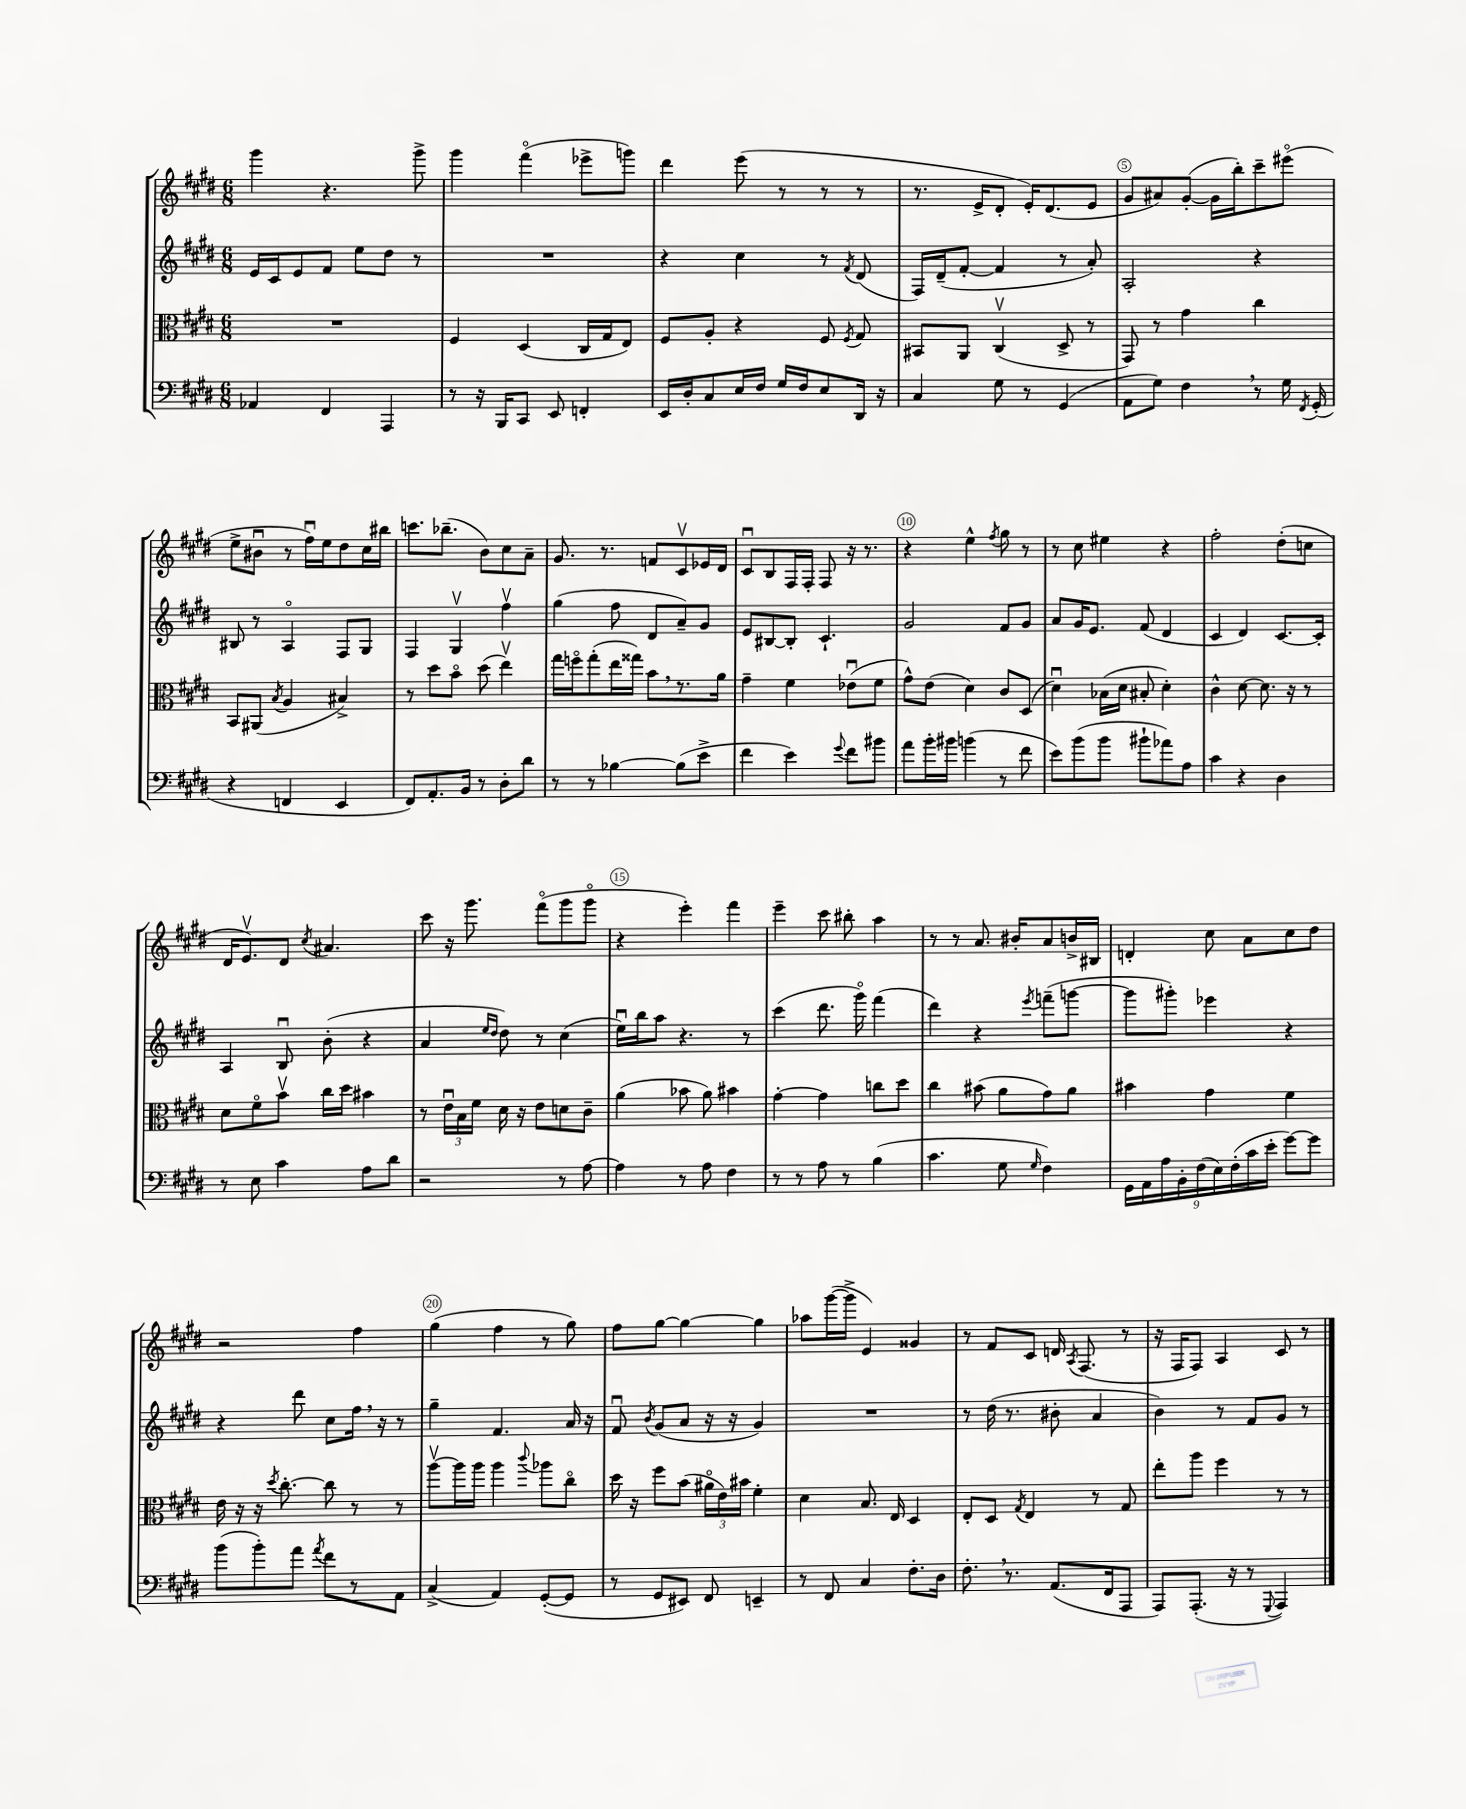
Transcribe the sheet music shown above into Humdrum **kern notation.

**kern	**kern	**kern	**kern
*part4	*part3	*part2	*part1
*staff4	*staff3	*staff2	*staff1
*clefF4	*clefC3	*clefG2	*clefG2
*k[f#c#g#d#]	*k[f#c#g#d#]	*k[f#c#g#d#]	*k[f#c#g#d#]
*M6/8	*M6/8	*M6/8	*M6/8
=1	=1	=1	=1
4AA-X/	2.r	16e/LL	4ggg#\
.	.	16c#/J	.
.	.	8e/	.
4FF#/	.	8f#/J	4.r
.	.	8ee\L	.
4AAA/	.	8dd#\J	.
.	.	8r	8ggg#^\
=2	=2	=2	=2
8r	4F#/	2.r	4ggg#\
16r	.	.	.
16BBB/KL	.	.	.
8CC#/J	(4D#/	.	(4fff#\
8EE/	.	.	.
4FFn'/	16C#/LL	.	8eee-X^\L
.	16G#/J	.	.
.	8E/J)	.	8gggn\J)
=3	=3	=3	=3
16EE/LL	8F#/L	4r	4ddd#\
16D#'/J	.	.	.
8C#/	8A'/J	.	.
16E/L	4r	4cc#\	(8eee\
16F#/JJ	.	.	.
16G#/LL	.	.	8r
16F#/J	.	.	.
8E/	8F#/	8r	8r
.	8qF#/	8qf#/	.
16DD#/Jk	8G#/	(8d#/	8r
16r	.	.	.
=4	=4	=4	=4
4C#/	8BB#X/L	16F#/LL)	8.r
.	.	(16d#~/J	.
.	8AA/J	[8f#'/J	.
.	.	.	16e^/KL
8G#\	(4C#v/	4f#/]	8d#'/J
8r	.	.	16e'/KL)
.	.	.	(8.d#/
(4GG#/	8D#^/	8r	.
.	8r	8a'/)	8e/J
=5	=5	=5	=5
8AA\L	8GG#/)	2A'/	8g#/L
8G#\J)	8r	.	8a#X/)
4F#,\	4g#\	.	([8g#'/J
.	.	.	16g#\LL]
.	.	.	16bb'\J)
8r	4cc#\	4r	8ccc#~\
16G#\	.	.	(8eee#X\J
8qFF#/	.	.	.
(16GG#'/	.	.	.
!!LO:LB:g=z
=6	=6	=6	=6
4r	8BB/L	8B#X/	8ee^\L
.	(8AA#X/J	8r	8b#Xu\J
.	8qB/	.	.
4FFn/	4A/	4A/	8r
.	.	.	16ff#u\LL)
.	.	.	16ee\J
4EE/	4B#X^/)	8F#/L	8dd#\
.	.	8G#/J	16cc#\L
.	.	.	16bb#X\JJ
=7	=7	=7	=7
8FF#/L)	8r	4F#/	8.cccn\L
8.AA'/	8dd#\L	.	.
.	.	.	(8.bb-X~\J
.	8b\J	4G#v/	.
16BB/Jk	.	.	.
8r	(8dd#\	.	8b\L)
8D#'\L	4eev\)	4ff#v\	8cc#\
8d#\J	.	.	8a~\J
=8	=8	=8	=8
8r	16gg#\LL	(4gg#\	8.g#/
.	16ffn\J	.	.
8r	(8gg#'\	.	.
.	.	.	8.r
[4B-X\	16ee\L	8ff#\	.
.	16gg##X\JJ)	.	.
.	8b,\L	8d#/L	8fn/L
(8B-\L]	8.r	8a~/)	8c#v/
8e^\J	.	8g#/J	16e-X/L
.	16a\Jk	.	16d#/JJ
=9	=9	=9	=9
4f#\	4g#~\	8e/L	8c#u/L
.	.	[8B#X/	8B/
4e\)	4f#\	8B#'/J]	16F#/L
.	.	.	16F#'/JJ
.	.	4.c#`/	8F#/
8qqg#/	.	.	.
8f#\L	(8e-Xu\L	.	16r
.	.	.	8.r
8b#X\J	8f#\J	.	.
=10	=10	=10	=10
8a\L	8g#^^\L)	2g#/	4r
16b'\L	(8e\J	.	.
16b#X\JJ	.	.	.
(4bn\	4d#\)	.	4ee^^\
.	.	.	8qff#/
8r	8c#/L	8f#/L	8gg#\
8f#\	(8D#/J	8g#/J	8r
=11	=11	=11	=11
8e\L)	4d#u\)	8a/L	8r
(8b\	.	16g#/K	8cc#\
.	.	8.e/J	.
8b\J	(16B-X\LL	.	4ee#X\
.	16d#\JJ	.	.
8b#X`\L	8B#X'/	(8f#/	.
8a-X\)	4d#'\)	4d#/	4r
8A\J	.	.	.
=12	=12	=12	=12
4c#\	4c#^^\	4c#/	2ff#'\
4r	[8d#\	4d#/)	.
.	8.d#\]	.	.
4D#\	.	[8.c#/L	(8dd#'\L
.	16r	.	.
.	8r	.	8ccn\J
.	.	16c#'/Jk]	.
!!LO:LB:g=z
=13	=13	=13	=13
8r	8d#\L	4A/	16d#/KL
.	.	.	8.ev/)
8E\	8f#\	.	.
4c#\	8bv\J	8Bu/	8d#/J
.	.	.	8qcc#/
.	16cc#\LL	(8b'\	4.a#X/
.	16dd#\JJ	.	.
8A\L	4b#X\	4r	.
8d#\J	.	.	.
=14	=14	=14	=14
2r	8r	4a/	8ccc#\
.	24eu\LL	.	16r
.	24B\	.	.
.	.	.	8.ggg#\
.	24f#\JJ	.	.
.	.	16qqee/LL	.
.	.	16qqdd#/JJ	.
.	16d#\	8dd#\)	.
.	16r	.	.
.	8e\L	8r	(8fff#\L
8r	8dn\	(4cc#\	8ggg#\
[8A\	8c#~\J	.	8ggg#\J
=15	=15	=15	=15
4A\]	(4a\	16eeu\LL)	4r
.	.	16bb\J	.
.	.	8aa\J	.
8r	8b-X\	4.r	4eee'\)
8A\	8a\)	.	.
4F#\	4b#X\	.	4fff#\
.	.	8r	.
=16	=16	=16	=16
8r	[4g#'\	(4ccc#\	4eee~\
8r	.	.	.
8A\	4g#\]	8.ddd#\	8ccc#\
8r	.	.	8bb#X'\
.	.	16ggg#\)	.
(4B\	8ccn\L	(4fff#\	4aa\
.	8dd#\J	.	.
=17	=17	=17	=17
4.c#\	4cc#\	4ddd#\)	8r
.	.	.	8r
.	(8b#X\	4r	8.a/
8G#\	8a\L	.	.
.	.	.	16b#X'/KL
16qqG#/	.	8qeee/	.
4F#\)	8g#\)	(8fffn~\L	8a/
.	8a\J	[8gggn\J	16bn^/L
.	.	.	16B#X/JJ
=18	=18	=18	=18
18GG#\LL	4b#X\	8ggg\L]	4dn'/
18AA\	.	.	.
18A\	.	.	.
.	.	8ggg#X'\J)	.
18BB'\	.	.	.
(18F#\	.	.	.
.	4g#\	4eee-X\	8cc#\
18E\)	.	.	.
(18F#'\	.	.	.
.	.	.	8a\L
18c#\	.	.	.
18e'\JJ	.	.	.
[8g#\L)	4f#\	4r	8cc#\
8g#\J]	.	.	8dd#\J
!!LO:LB:g=z
=19	=19	=19	=19
(8b\L	16e\	4r	2r
.	16r	.	.
8b'\)	16r	.	.
.	8qdd#/	.	.
.	[8.cc#'\	.	.
8a\J	.	8ddd#\	.
8qa/	.	.	.
8f#\L	8cc#\]	8cc#\L	.
8r	8r	16ff#,\Jk	4ff#\
.	.	16r	.
8AA\J	8r	8r	.
=20	=20	=20	=20
(4C#^/	[8aav\L	4gg#~\	(4gg#\
.	16aa\L]	.	.
.	16aa\JJ	.	.
4AA/)	4aa\	4.f#/	4ff#\
.	8qqccc#/	.	.
([8GG#'/L	8aa-X\L	.	8r
8GG#/J]	8cc#\J	16a/	8gg#\)
.	.	16r	.
=21	=21	=21	=21
8r	16dd#\	8f#u/	8ff#\L
.	16r	.	.
.	.	8qb/	.
8GG#/L	8ff#\L	(8g#/L	[8gg#\J
8EE#X/J)	(8b\J	8a/J	4gg#\_
8FF#/	24a#X\LL	16r	.
.	24e\)	.	.
.	.	16r	.
.	24b#X\JJ	.	.
4EEn~/	4f#'\	4g#/)	4gg#\]
=22	=22	=22	=22
8r	4d#\	2.r	8aa-X\L
8FF#/	.	.	([16ggg#\L
.	.	.	16ggg#^\JJ]
4C#/	8.B/	.	4e/)
.	16E/	.	.
8.F#'\L	4D#/	.	4g##X/
16D#\Jk	.	.	.
=23	=23	=23	=23
8.F#',\	8E'/L	8r	8r
.	8D#/J	(16dd#\	8f#/L
8.r	.	8.r	.
.	8qG#/	.	.
.	4E/	.	8c#/J
(8.AA/L	.	8b#X'\	16dn/
.	.	.	8qA/
.	.	.	(8.F#/
.	8r	4a/	.
16FF#/k	.	.	.
8AAA/J	8G#/	.	8r
=24	=24	=24	=24
8AAA/L)	8ee'\L	4b\)	16r
.	.	.	16F#/KL
(8.AAA'/J	8aa\J	.	8F#/J)
.	4ff#\	8r	4A/
16r	.	.	.
8r	.	8f#/L	.
8qqGGG#/	.	.	.
4AAA/)	8r	8g#/J	8c#/
.	8r	8r	8r
==	==	==	==
*-	*-	*-	*-
